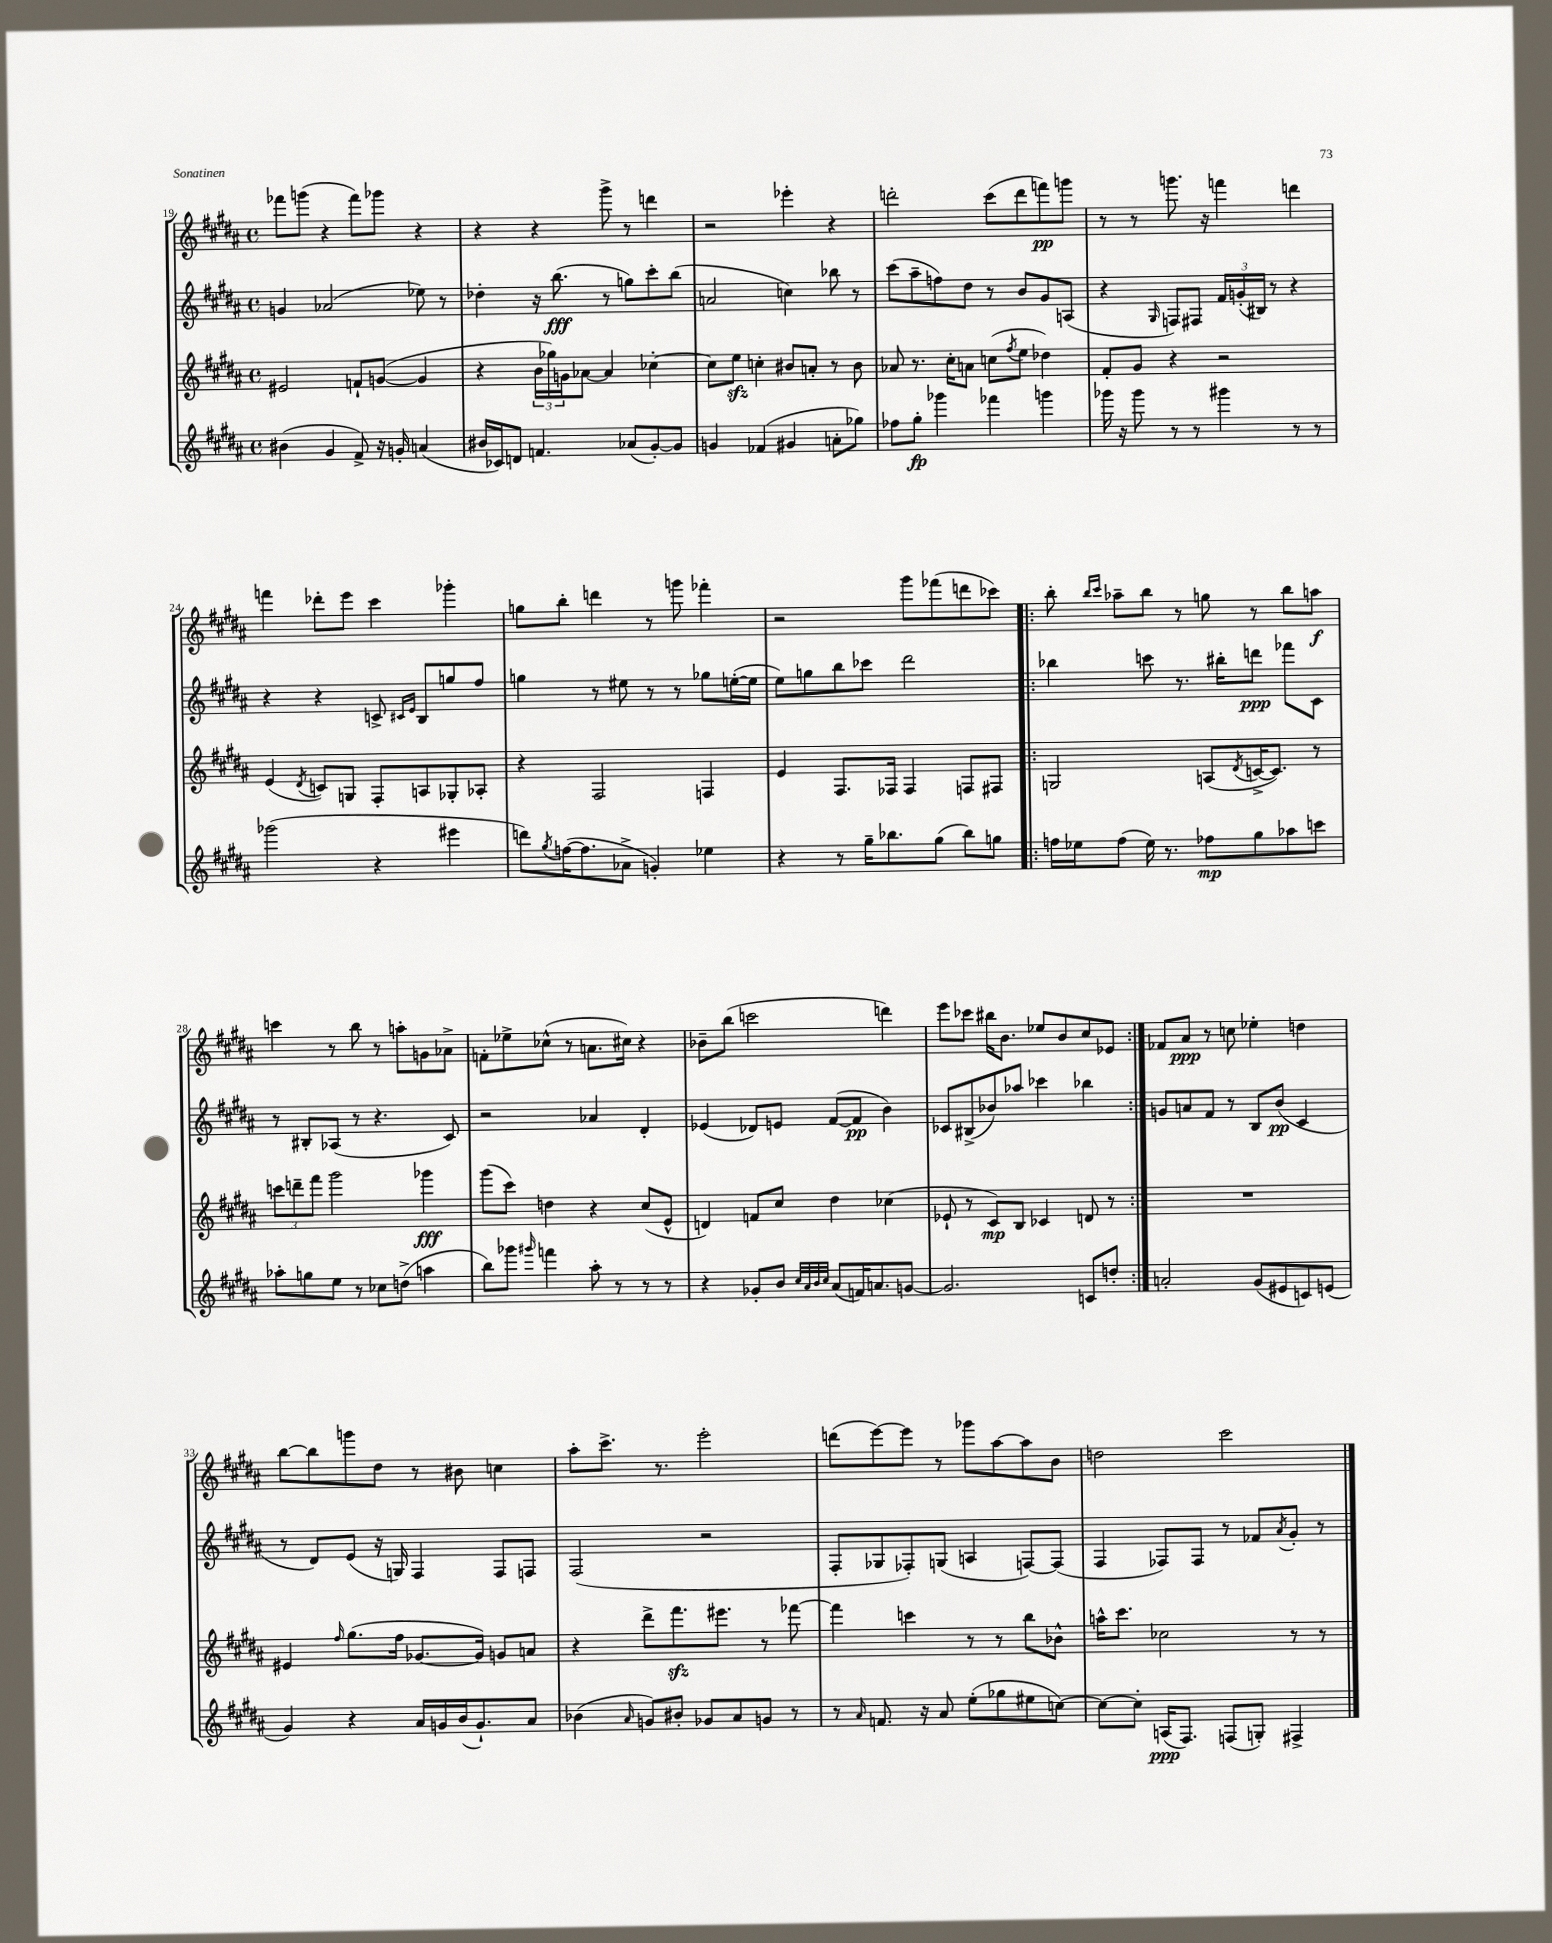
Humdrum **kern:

**kern	**dynam	**kern	**dynam	**kern	**dynam	**kern	**dynam
*part4	*part4	*part3	*part3	*part2	*part2	*part1	*part1
*staff4	*staff4	*staff3	*staff3	*staff2	*staff2	*staff1	*staff1
*clefG2	*	*clefG2	*	*clefG2	*	*clefG2	*
*k[f#c#g#d#a#]	*	*k[f#c#g#d#a#]	*	*k[f#c#g#d#a#]	*	*k[f#c#g#d#a#]	*
*M4/4	*	*M4/4	*	*M4/4	*	*M4/4	*
*met(c)	*	*met(c)	*	*met(c)	*	*met(c)	*
=19	=19	=19	=19	=19	=19	=19	=19
(4b#X\	.	2e#X/	.	4gn/	.	8fff-X\L	.
.	.	.	.	.	.	(8gggn\J	.
4g#/	.	.	.	(2a-X/	.	4r	.
8f#^/)	.	8fn`/L	.	.	.	8fff-\L)	.
16r	.	([8gn/J	.	.	.	8ggg-X\J	.
16gn'/	.	.	.	.	.	.	.
(4an/	.	4g/]	.	8ee-X\)	.	4r	.
.	.	.	.	8r	.	.	.
=20	=20	=20	=20	=20	=20	=20	=20
16b#X/LL	.	4r	.	4dd-X'\	.	4r	.
16c-X/J)	.	.	.	.	.	.	.
8dn/J	.	.	.	.	.	.	.
4.fn/	.	24b\LL	.	16r	.	4r	.
.	.	24gg-X\)	.	.	.	.	.
.	.	.	.	(8.bb\	fff	.	.
.	.	24gn\J	.	.	.	.	.
.	.	[8a-X\J	.	.	.	.	.
.	.	4a-/]	.	8r	.	8ggg#^\	.
(8a-X/L	.	.	.	8ggn\L)	.	8r	.
[8g#'/)	.	[4cc-X'\	.	8ccc#'\	.	4dddn\	.
8g#/J]	.	.	.	(8bb\J	.	.	.
=21	=21	=21	=21	=21	=21	=21	=21
4gn/	.	8cc-\L]	.	2an/	.	2r	.
.	.	8eezz\J	.	.	.	.	.
(4f-X/	.	4ccn'\	.	.	.	.	.
4g#X/	.	8b#X/L	.	4ccn\)	.	4eee-X'\	.
.	.	8an'/J	.	.	.	.	.
8an'\L	.	8r	.	8bb-X\	.	4r	.
8gg-X\J)	.	8b#\	.	8r	.	.	.
=22	=22	=22	=22	=22	=22	=22	=22
8ff-X\L	.	8a-X/	.	(8ccc#\L	.	2dddn'\	.
8gg#'\J	fp	8.r	.	8aa#~\	.	.	.
4ggg-X\	.	.	.	8ffn\)	.	.	.
.	.	16cc#'\KL	.	.	.	.	.
.	.	8an\J	.	8dd#\J	.	.	.
4fff-X\	.	(8ccn\L	.	8r	.	(8ccc#\L	.
.	.	8qff#/	.	.	.	.	.
.	.	8ee\J	.	8b/L	.	8ddd\	.
4gggn\	.	4dd-X\)	.	8g#/	.	8fffn\)	pp
.	.	.	.	(8An/J	.	8gggn\J	.
=23	=23	=23	=23	=23	=23	=23	=23
16ggg-X\	.	8f#'/L	.	4r	.	8r	.
16r	.	.	.	.	.	.	.
8ggg-\	.	8g#/J	.	.	.	8r	.
.	.	.	.	16qqG#/	.	.	.
8r	.	4r	.	8Fn/L)	.	8.gggn\	.
8r	.	.	.	8F#X/J	.	.	.
.	.	.	.	.	.	16r	.
4ggg#X\	.	2r	.	24f#/LL	.	4fffn\	.
.	.	.	.	(24gn'/	.	.	.
.	.	.	.	24B#X/JJ)	.	.	.
.	.	.	.	8r	.	.	.
8r	.	.	.	4r	.	4dddn\	.
8r	.	.	.	.	.	.	.
!!LO:LB:g=z
=24	=24	=24	=24	=24	=24	=24	=24
(2ggg-X\	.	(4e/	.	4r	.	4fffn\	.
.	.	8qd#/	.	.	.	.	.
.	.	8cn/L)	.	4r	.	8ddd-X'\L	.
.	.	8Gn/J	.	.	.	8eee\J	.
4r	.	8F#'/L	.	8cn^/	.	4ccc#\	.
.	.	.	.	16qqc#X/LL	.	.	.
.	.	.	.	16qqe/JJ	.	.	.
.	.	8An/	.	8B/L	.	.	.
4eee#X\	.	8G-X'/	.	8ggn/	.	4ggg-X'\	.
.	.	8A-X'/J	.	8ff#/J	.	.	.
=25	=25	=25	=25	=25	=25	=25	=25
8dddn\L)	.	4r	.	4ggn\	.	8ggn\L	.
8qgg#/	.	.	.	.	.	.	.
([16ffn\K	.	.	.	.	.	8bb'\J	.
8.ff\]	.	.	.	.	.	.	.
.	.	2F#/	.	8r	.	4dddn\	.
8a-X^\J	.	.	.	8ee#X\	.	.	.
4gn'/)	.	.	.	8r	.	8r	.
.	.	.	.	8r	.	8gggn\	.
4ee-X\	.	4Fn/	.	8gg-X\L	.	4fff-X'\	.
.	.	.	.	([16een'\L	.	.	.
.	.	.	.	16ee\JJ]	.	.	.
=26	=26	=26	=26	=26	=26	=26	=26
4r	.	4e/	.	8ee\L)	.	2r	.
.	.	.	.	8ggn\	.	.	.
8r	.	8.F#/L	.	8bb\	.	.	.
16gg#~\KL	.	.	.	8ccc-X\J	.	.	.
8.bb-X\	.	16F-X/Jk	.	.	.	.	.
.	.	4F-/	.	2ddd#\	.	8ggg#\L	.
(8gg#\J	.	.	.	.	.	(8fff-X\	.
8bb-\L)	.	8Fn/L	.	.	.	8dddn\	.
8ggn\J	.	8F#X/J	.	.	.	8ccc-X\J)	.
=27!|:	=27!|:	=27!|:	=27!|:	=27!|:	=27!|:	=27!|:	=27!|:
16ffn\LL	.	2Gn/	.	4bb-X\	.	8bb'\	.
16ee-X\J	.	.	.	.	.	.	.
.	.	.	.	.	.	16qqbb/LL	.
.	.	.	.	.	.	16qqccc#/JJ	.
(8ff\J	.	.	.	.	.	8aa-X~\L	.
16ee-\)	.	.	.	8cccn\	.	8bb\J	.
8.r	.	.	.	.	.	.	.
.	.	.	.	8.r	.	8r	.
8ff-X\L	mp	(8An/L	.	.	.	8ggn\	.
.	.	.	.	16bb#X'\KL	.	.	.
.	.	8qd#/	.	.	.	.	.
8gg#\	.	[16cn^/K	.	8dddn\J	ppp	8r	.
.	.	8.c/J])	.	.	.	.	.
8aa-X\	.	.	.	8fff-X\L	.	8bb\L	.
8cccn\J	.	8r	.	8c#\J	.	8aan\J	f
!!LO:LB:g=z
=28	=28	=28	=28	=28	=28	=28	=28
8aa-X'\L	.	12cccn\L	.	8r	.	4cccn\	.
.	.	12dddn~\	.	.	.	.	.
8ggn\	.	.	.	8B#X'/L	.	.	.
.	.	12fff#\J	.	.	.	.	.
8ee\J	.	2ggg#\	.	(8A-X/J	.	8r	.
8r	.	.	.	8r	.	8bb\	.
8cc-X\L	.	.	.	4.r	.	8r	.
(8ddn^\J	.	.	.	.	.	8aan'\L	.
4aan\	.	4ggg-X\	fff	.	.	8gn\	.
.	.	.	.	8c#/)	.	8a-X^\J	.
=29	=29	=29	=29	=29	=29	=29	=29
8bb\L)	.	(8ggg#\L	.	2r	.	8fn'\L	.
8ggg-X\J	.	8ccc#\J)	.	.	.	8ee-X^\	.
16qqggg#X/	.	.	.	.	.	.	.
4fffn\	.	4ddn\	.	.	.	(8cc-X^^\J	.
.	.	.	.	.	.	8r	.
8aa#'\	.	4r	.	4a-X/	.	8.an\L	.
8r	.	.	.	.	.	.	.
.	.	.	.	.	.	16cc#X\Jk)	.
8r	.	(8cc#/L	.	4d#'/	.	4r	.
8r	.	8e^^/J	.	.	.	.	.
=30	=30	=30	=30	=30	=30	=30	=30
4r	.	4dn/)	.	(4e-X/	.	8b-X~\L	.
.	.	.	.	.	.	(8bb\J	.
8g-X'/L	.	8fn/L	.	8d-X/L)	.	2cccn\	.
8b/J	.	8cc#/J	.	8en/J	.	.	.
32qqcc#/LLL	.	.	.	.	.	.	.
32qqa#/	.	.	.	.	.	.	.
32qqb/	.	.	.	.	.	.	.
32qqcc#/JJJ	.	.	.	.	.	.	.
(8a#/L	.	4dd#\	.	([8f#/L	.	.	.
16fn/K)	.	.	.	8f#/J]	pp	.	.
8.an/	.	.	.	.	.	.	.
.	.	(4cc-X\	.	4b\)	.	4dddn\)	.
[8gn/J	.	.	.	.	.	.	.
=31	=31	=31	=31	=31	=31	=31	=31
2.g/]	.	8e-X`/	.	8c-X/L	.	8eee\L	.
.	.	8r	.	(8B#X^/	.	8ccc-X\J	.
.	.	8c#/L)	mp	8b-X/)	.	16bb#X\KL	.
.	.	.	.	.	.	8.b\J	.
.	.	8B/J	.	8aa-X/J	.	.	.
.	.	4c-X/	.	4ccc-X\	.	8ee-X/L	.
.	.	.	.	.	.	8b/	.
8cn/L	.	8dn/	.	4bb-X\	.	8cc#/	.
8ddn'/J	.	8r	.	.	.	8e-X/J	.
=32:|!	=32:|!	=32:|!	=32:|!	=32:|!	=32:|!	=32:|!	=32:|!
2an'/	.	1r	.	8gn/L	.	8f-X/L	.
.	.	.	.	8an/	.	8a#/J	ppp
.	.	.	.	8f#/J	.	8r	.
.	.	.	.	8r	.	8ccn\	.
(8g#/L	.	.	.	8B/L	.	4ee-X'\	.
8e#X/	.	.	.	(8b/J	pp	.	.
8cn/)	.	.	.	4c#/	.	4ddn\	.
(8en/J	.	.	.	.	.	.	.
!!LO:LB:g=z
=33	=33	=33	=33	=33	=33	=33	=33
4g#/)	.	4e#X/	.	8r	.	[8bb\L	.
.	.	.	.	8d#/L)	.	8bb\]	.
.	.	16qqff#/	.	.	.	.	.
4r	.	(8.gg#\L	.	(8e/J	.	8gggn\	.
.	.	.	.	16r	.	8dd#\J	.
.	.	16ff#\Jk	.	16Gn/)	.	.	.
16a#/LL	.	[8.g-X/L	.	4F#/	.	8r	.
16gn/	.	.	.	.	.	.	.
(16b/J	.	.	.	.	.	8b#X\	.
8.g`/)	.	16g-/Jk])	.	.	.	.	.
.	.	8gn/L	.	8F#/L	.	4ccn\	.
8a#/J	.	8an/J	.	8Fn/J	.	.	.
=34	=34	=34	=34	=34	=34	=34	=34
(4b-X\	.	4r	.	(2F#/	.	8aa#'\L	.
.	.	.	.	.	.	8.ccc#^\J	.
16qqa#/	.	.	.	.	.	.	.
8gn/L)	.	8ddd#^\L	.	.	.	.	.
.	.	.	.	.	.	8.r	.
8b#X'/J	.	8.fff#zz\	.	.	.	.	.
8g-X/L	.	.	.	2r	.	2eee'\	.
.	.	8.eee#X\J	.	.	.	.	.
8a#/	.	.	.	.	.	.	.
8gn/J	.	8r	.	.	.	.	.
8r	.	[8fff-X\	.	.	.	.	.
=35	=35	=35	=35	=35	=35	=35	=35
8r	.	4fff-\]	.	8F#'/L	.	(8dddn\L	.
16qqa#/	.	.	.	.	.	.	.
8.fn/	.	.	.	8G-X/	.	[8eee\)	.
.	.	4cccn\	.	8F-X'/)	.	8eee\J]	.
16r	.	.	.	.	.	.	.
8a#/	.	.	.	(8Gn/J	.	8r	.
(8ee'\L	.	8r	.	4An/	.	8ggg-X\L	.
8gg-X\	.	8r	.	.	.	[8aa#\	.
8ee#X\	.	8bb\L	.	[8Fn/L)	.	8aa#\]	.
[8ccn\J)	.	8b-X^^\J	.	(8F/J]	.	8b\J	.
=36	=36	=36	=36	=36	=36	=36	=36
8cc\L_	.	16aan^^\KL	.	4F#/	.	2ddn\	.
.	.	8.ccc#\J	.	.	.	.	.
8cc'\J]	.	.	.	.	.	.	.
(16An/KL	ppp	2cc-X\	.	8F-X/L)	.	.	.
8.F#/J)	.	.	.	.	.	.	.
.	.	.	.	8F-/J	.	.	.
(8Fn/L	.	.	.	8r	.	2ccc#\	.
8Gn'/J)	.	.	.	8f-X/L	.	.	.
.	.	.	.	8qa#/	.	.	.
4F#X^/	.	8r	.	8g#'/J	.	.	.
.	.	8r	.	8r	.	.	.
==	==	==	==	==	==	==	==
*-	*-	*-	*-	*-	*-	*-	*-
